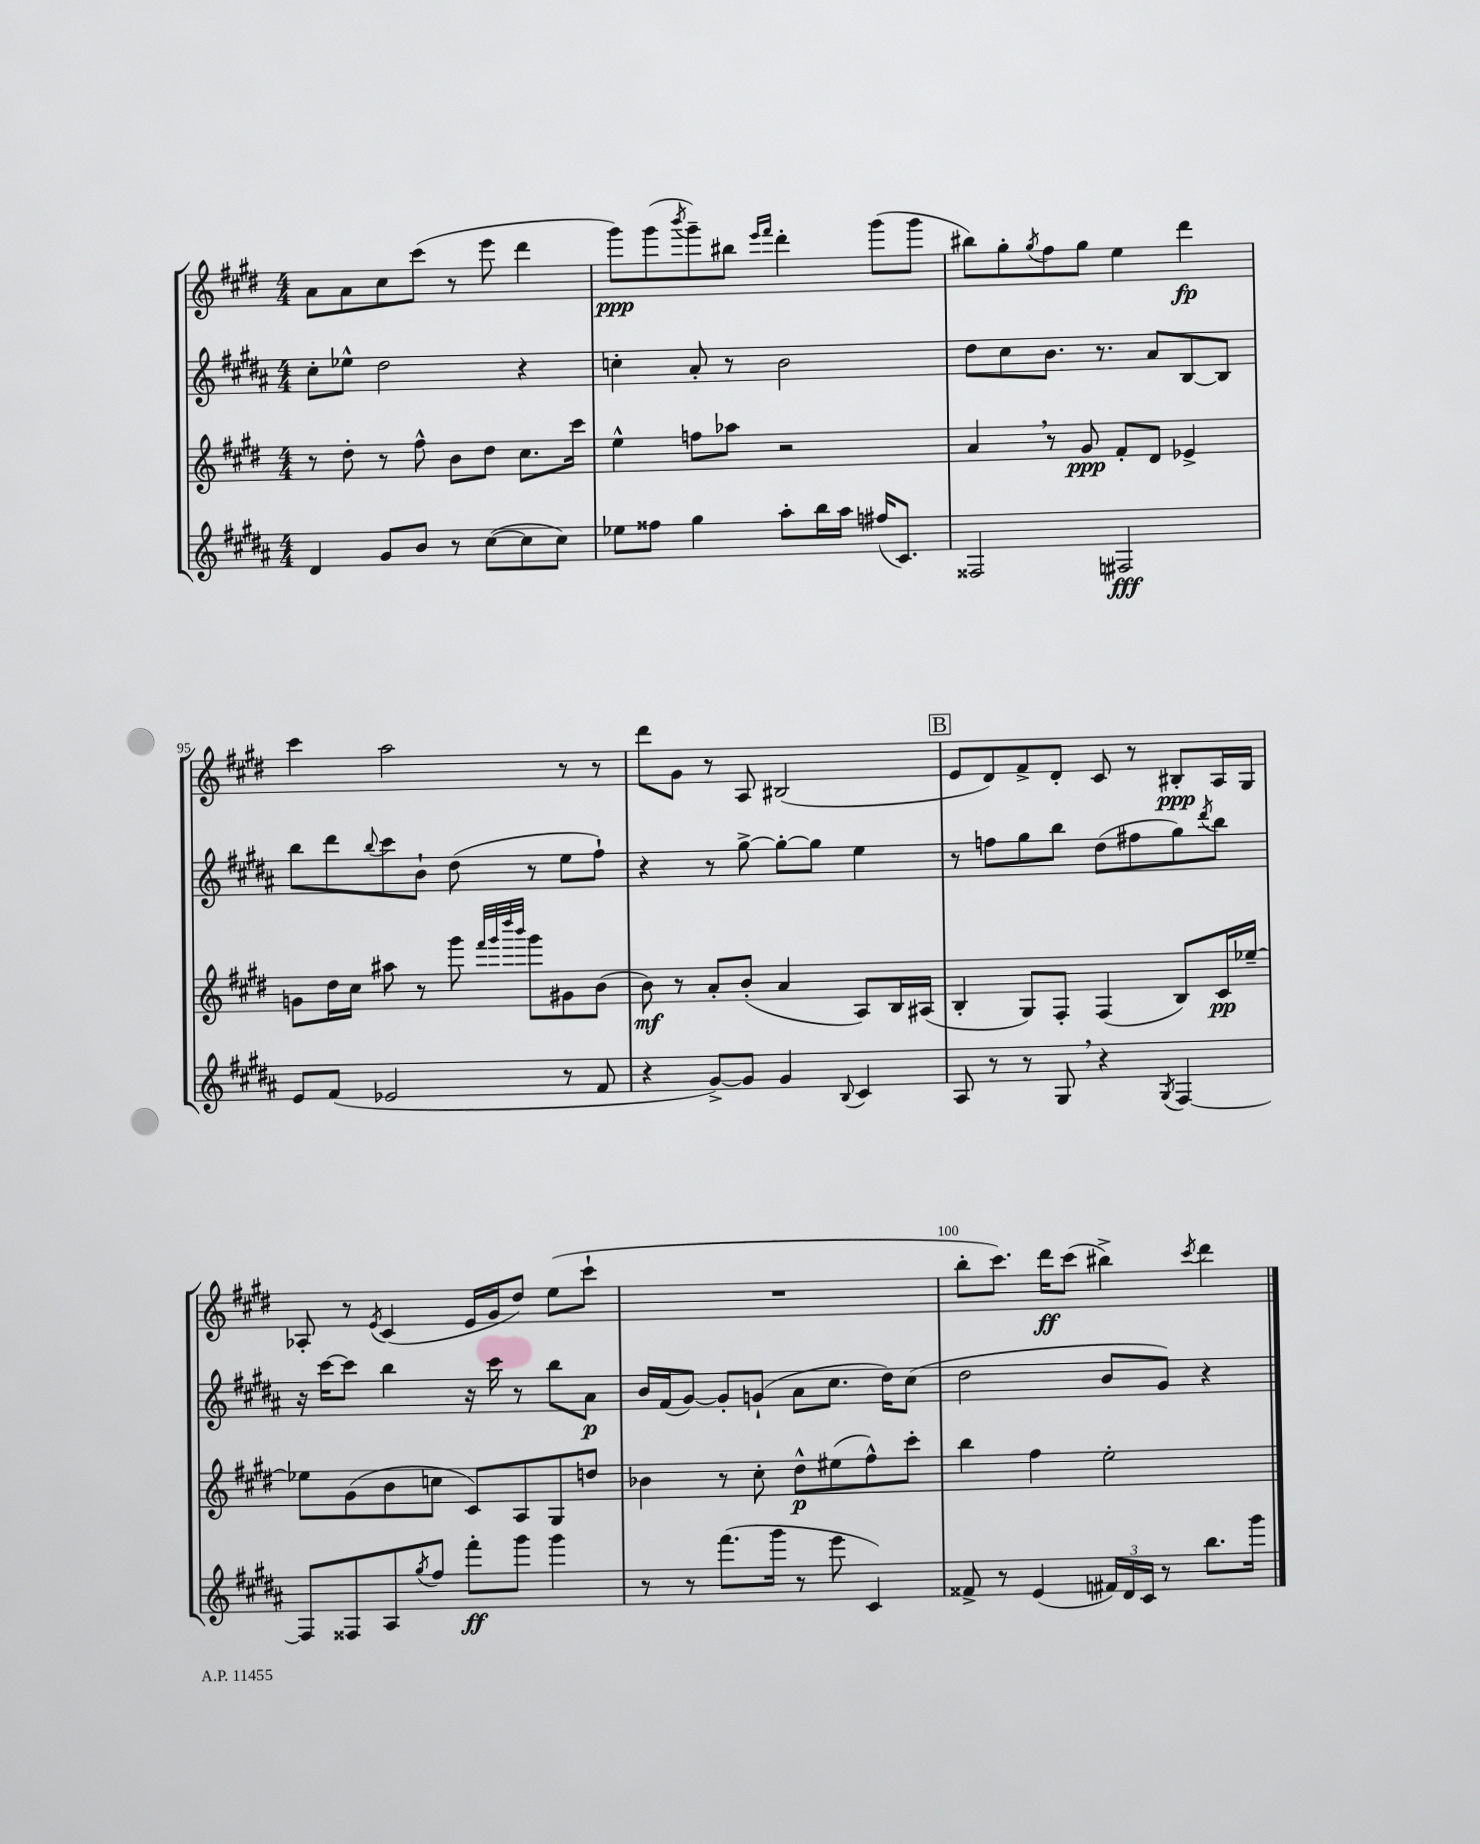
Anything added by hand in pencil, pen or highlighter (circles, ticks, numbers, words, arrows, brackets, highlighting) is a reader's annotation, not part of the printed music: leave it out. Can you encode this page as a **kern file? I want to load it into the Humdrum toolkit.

**kern	**kern	**kern	**kern
*staff4	*staff3	*staff2	*staff1
*clefG2	*clefG2	*clefG2	*clefG2
*k[f#c#g#d#a#]	*k[f#c#g#d#]	*k[f#c#g#d#a#]	*k[f#c#g#d#]
*M4/4	*M4/4	*M4/4	*M4/4
4d#/	8r	8cc#'\L	8a\L
.	8dd#'\	8ee-^^\J	8a\
8g#/L	8r	2dd#\	8cc#\
8b/J	8ff#^^\	.	(8ccc#\J
8r	8b\L	.	8r
([8cc#\L	8dd#\J	.	8eee\
8cc#\]	8.cc#\L	4r	4ddd#\
8cc#\J)	.	.	.
.	16ccc#\Jk	.	.
=	=	=	=
8ee-\L	4ee^^\	4cc'\	8ggg#\L)
8ff##\J	.	.	(8ggg#\
.	.	.	8qbbb/
4gg#\	8ff\L	8a#'/	8ggg#~\)
.	8aa-\J	8r	8bb#\J
.	.	.	16qqeee/LL
.	.	.	16qqfff#/JJ
8aa#'\L	2r	2b\	4ddd#'\
16bb\L	.	.	.
16aa#\JJ	.	.	.
(16ff#/LK	.	.	(8ggg#\L
8.c#/J)	.	.	.
.	.	.	8ggg#\J
=	=	=	=
2F##/	4a/	8dd#\L	8bb#\L)
.	.	8cc#\	8gg#'\
.	.	.	8qgg#/
.	8r	8.b\J	8ff#\
.	8g#/	.	8gg#\J
.	.	8.r	.
2F#/	8f#'/L	.	4ee\
.	8d#/J	8a#/L	.
.	4e-^/	[8B/	4ddd#\
.	.	8B/]J	.
=	=	=	=
8e/L	8g\L	8bb\L	4ccc#\
(8f#/J	16dd#\L	8ddd#\	.
.	16cc#\JJ	.	.
.	.	8qqbb/	.
2e-/	8aa#\	8ccc#\	2aa\
.	8r	8b`\J	.
.	8ggg#\	(8dd#\	.
.	32qqfff#/LLL	.	.
.	32qqggg#/	.	.
.	32qqdddd#/	.	.
.	32qqbbb/JJJ	.	.
.	8ggg#\L	8r	.
8r	8g#\	8ee\L	8r
8f#/	(8b\J	8ff#`\J)	8r
=	=	=	=
4r	8b\)	4r	8ddd#\L
.	8r	.	8g#\J
[8g#^/L)	8a'/L	8r	8r
8g#/]J	(8b'/J	[8gg#^\	8A/
4g#/	4a/	8gg#'\_L	(2B#/
.	.	8gg#\]J	.
8qqB/	.	.	.
4c#/	8A/L)	4ee\	.
.	16B/L	.	.
.	(16A#/JJ	.	.
=	=	=	=
8A#/	4B'/	8r	8e/L
8r	.	8ff\L	8d#/)
8r	8G#/L)	8gg#\	8f#^/
8G#/	8F#'/J	8bb\J	8d#'/J
4r	(4F#/	(8dd#\L	8c#/
.	.	8ff#\	8r
8qG#/	.	.	.
[4F#/	8B/L)	8gg#\)	8B#'/L
.	.	8qddd#/	.
.	16c#/L	8bb\J	16A/L
.	[16ee-~/JJ	.	16G#/JJ
=	=	=	=
8F#/]L	8ee-\]L	16r	8A-'/
.	.	[16ccc#\LK	.
8F##/	(8g#\	8ccc#\]J	8r
.	.	.	8qe/
8A#/	8b\	4bb\	(4c#/
8qgg#/	.	.	.
8ff#/J	8cc\J	.	.
8fff#'\L	8c#/L)	16r	16e/LL
.	.	16ccc#\	16g#/J
8ggg#\J	8A/	8r	8dd#/J)
4ggg#\	8G#/	8bb\L	(8ee\L
.	8dd/J	8a#\J	8ccc#`\J
=	=	=	=
8r	4b-\	16b/LL	1r
.	.	(16f#/J	.
8r	.	[8g#/J)	.
(8.fff#\L	8r	8g#'/]L	.
.	8cc#'\	(8g`/J	.
16ggg#\Jk	.	.	.
8r	8dd#^^\L	8a#\L	.
8eee\	(8ee#\	8.cc#\J	.
4c#/)	8ff#^^\)	.	.
.	.	16dd#\LK)	.
.	8ccc#'\J	(8cc#\J	.
=	=	=	=
8f##^/	4bb\	2dd#\	8bb'\L
8r	.	.	8.ccc#\J)
(4e/	4ff#\	.	.
.	.	.	16ddd#\LK
.	.	.	(8ccc#\J
24f#/LL)	2ee'\	8b/L	4bb#^\)
24d#/	.	.	.
24c#/JJ	.	.	.
8r	.	8g#/J)	.
.	.	.	8qccc#/
8.bb\L	.	4r	4ddd#\
16ggg#\Jk	.	.	.
==	==	==	==
*-	*-	*-	*-
